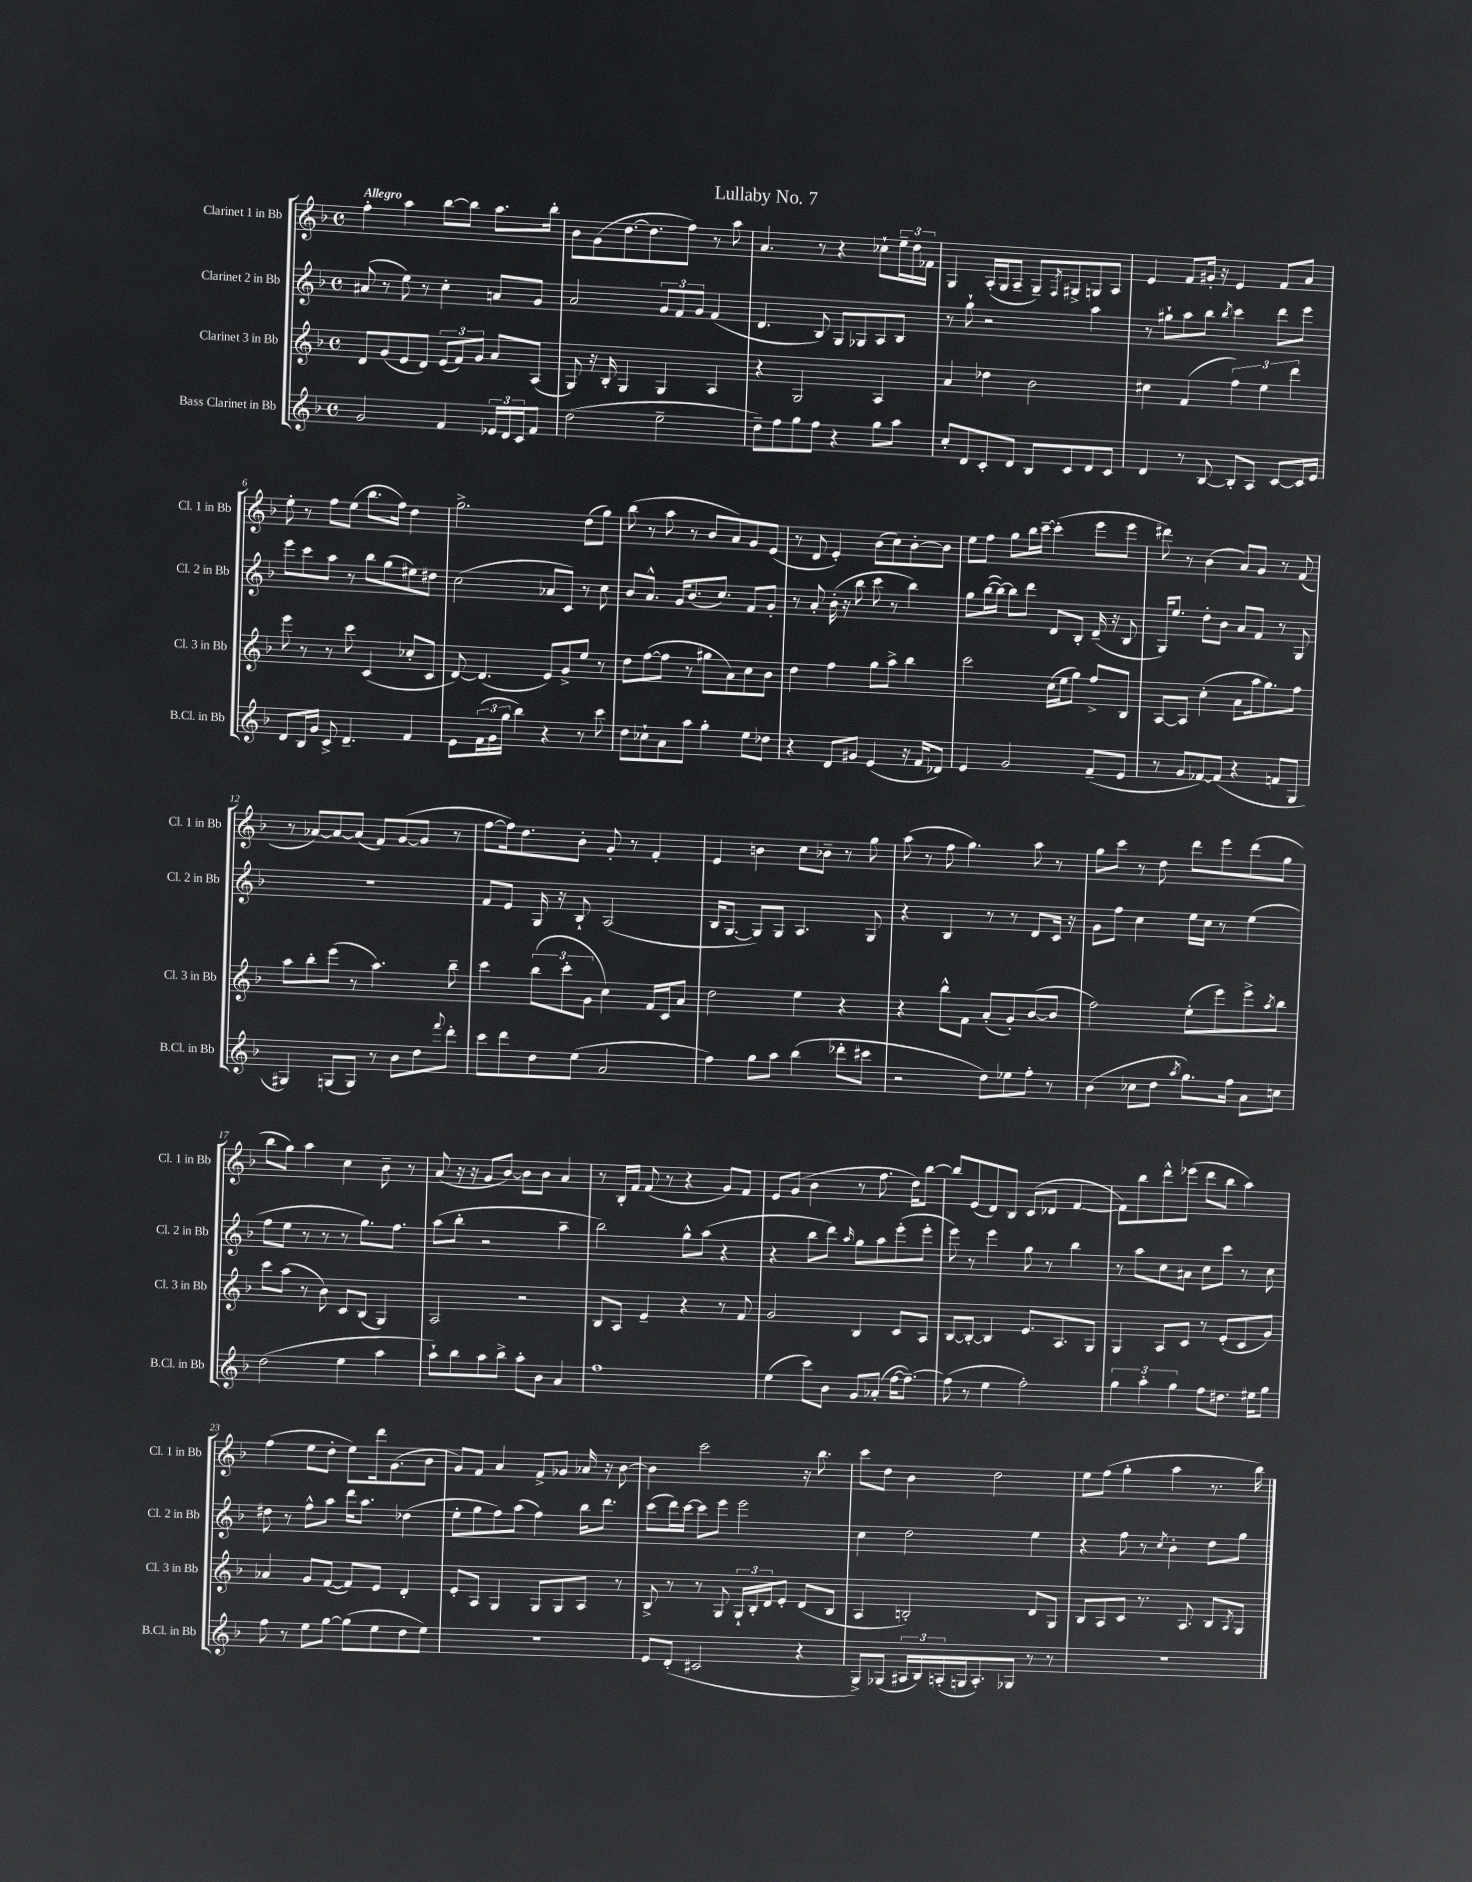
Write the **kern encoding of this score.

**kern	**kern	**kern	**kern
*staff4	*staff3	*staff2	*staff1
*clefG2	*clefG2	*clefG2	*clefG2
*k[b-]	*k[b-]	*k[b-]	*k[b-]
*M4/4	*M4/4	*M4/4	*M4/4
*met(c)	*met(c)	*met(c)	*met(c)
2g	8d	(8a#	4ff'
.	(8g	8r	.
.	8e	8ee)	4aa
.	8d)	8r	.
4f	(12e	4cc'	[8bb-
.	12f)	.	.
.	.	.	8bb-]
.	12g	.	.
24e-	8a	8a	8.aa
24d	.	.	.
24c	.	.	.
8f	(8A	8g	.
.	.	.	16bb-'
=	=	=	=
(2dd	8G)	2a	8b-
.	16r	.	(8g
.	16B-'	.	.
.	4G	.	[8.dd
.	.	.	8.dd]
2ee~	4G	12g	.
.	.	12f	.
.	.	.	8ff)
.	.	12g	.
.	4A	(4f	8r
.	.	.	8aa
=	=	=	=
8dd~)	4r	4.d	4.a
8ff	.	.	.
8gg	2G	.	.
8ff	.	8B-)	8r
4r	.	8G	4r
.	.	8G-	.
8gg	4A	8A	8cc-`
8aa	.	8B-	24ee~
.	.	.	24dd
.	.	.	24f-
=	=	=	=
8cc'	4a	8r	4G
8d	.	8gg`	.
8c'	4dd-	2r	(16A'
.	.	.	16G
8d	.	.	8A~
8B-	2b-	.	8G~)
.	.	.	8qF
8c	.	.	8G#^
8d	.	4aa	8G
8c	.	.	8A
=	=	=	=
4d	4cc#	8r	4e
.	.	8gg#`	.
8r	(4f	8aa	8f
[8B-	.	8bb-	16g#'
.	.	.	16r
.	.	8qbb-	.
8B-']	6ff)	4ccc	4e
8A	.	.	.
.	6ee	.	.
[8c	.	8ddd	8f
.	6ddd	.	.
16c]	.	8eee	8a
16e	.	.	.
=	=	=	=
8d	8eee	8eee	8ee'
16B-	8r	8ccc	8r
16g	.	.	.
8c^	8r	8aa	8ff
4.d~	8ccc	8r	(8ee
.	(4c	8bb-	8.bb-
.	.	(8gg	.
.	.	.	16ff)
4f	8cc-'	8ee#)	4dd
.	8c	8dd#	.
=	=	=	=
8e	[8d)	(2cc	2.gg^
(24f	(4.d]	.	.
24g	.	.	.
24gg	.	.	.
4bb-)	.	.	.
4r	8e)	8a-	.
.	8g^	8c)	.
8r	8ee	8r	(8dd
8ccc	8r	8cc	8gg)
=	=	=	=
8dd	8dd	8b-	(8bb-
8cc-`	([8ff	8.a^^	8r
8a	8ff]	.	8aa
.	.	16g	.
8aa	8r	(8.b-	8r
4gg'	8gg#	.	8b-
.	.	8.cc)	.
.	8a)	.	8a)
8ee	8cc	8f	8g
8dd-	8b-	8g'	(8e
=	=	=	=
4r	4dd	8r	8r
.	.	8a'	8d
8d	4ff	(16b-'	4e')
.	.	16r	.
8g#	.	8bb-	.
(4e	8gg	8ccc	(8b-
.	8aa^	8r	8cc)
16r	4bb-	4bb-)	[8b-'
16f	.	.	.
8d-)	.	.	8b-]
=	=	=	=
4e	2ccc	8gg	8ee
.	.	([16bb-	8ff
.	.	16bb-_)	.
2g	.	8bb-]	8gg
.	.	8ddd	16bb-
.	.	.	[16ccc~
.	(16cc	8d	(4ccc']
.	16ee	.	.
.	8gg)	8B-'	.
(8f~	8ff^	(16d~	8eee
.	.	16r	.
8e	8B-	8B-	8eee
=	=	=	=
8r	[8A	16G)	8ddd#)
.	.	8.ee	.
8g	8A]	.	8r
[8f-)	(4cc'	8dd'	(4b-
(8f-]	.	8b-	.
4r	8a	8a	8a)
.	16aa	8f	8g
.	8.gg)	.	.
8f	.	8r	8r
8G	8ff	8G	(8f
=	=	=	=
4G#)	8aa	1r	8r
.	8bb-'	.	[8a-)
(8G	(8eee	.	8a-_
8G)	8r	.	(8a-]
8r	4.aa)	.	8f)
8b-	.	.	([8g
8dd	.	.	8g]
8qqfff	.	.	.
8ddd'	8bb-~	.	8r
=	=	=	=
8ccc	4ccc	8f	[8ff
8ddd	.	8e	16ff])
.	.	.	8.dd
8dd	(12bb-	16G	.
.	.	16r	.
.	12ccc'	.	.
(8ee	.	8B-`	8b-'
.	12g	.	.
2a	4cc)	(2A	8g'
.	.	.	8r
.	16f	.	4f'
.	16c	.	.
.	8a	.	.
=	=	=	=
4ff)	2dd	16B-	4e
.	.	[8.G	.
8gg	.	8G])	4b
8aa	.	8G	.
(4bb-	4ee	4.A	8cc
.	.	.	8b-~
8ddd-'	4r	.	8r
8ccc#	.	8G	8gg
=	=	=	=
2r	4r	4r	(8aa
.	.	.	8r
.	8bb-^^	4B-	8ff
.	8f	.	4.gg)
8dd)	(8a'	8r	.
8ee-	8g')	8r	.
8ff'	([8b-	8d	8aa
8r	8b-]	16c	8r
.	.	16r	.
=	=	=	=
(4b-	2ff)	8g	8gg
.	.	8ff	8ccc
8cc-	.	4cc	8r
8dd	.	.	8dd
8qaa	.	.	.
8.gg)	(8ee'	16ee	8ddd
.	.	16cc	.
.	8eee)	8r	8eee
16ff	.	.	.
8a	8eee^	(4ee	(8ddd
.	8qaa	.	.
8cc	8bb-	.	8gg
=	=	=	=
(2dd	8ccc	8ff	8bb-
.	(8aa	8ee	8gg)
.	8r	8r	4aa
.	8b-)	8r	.
4ee	8c	8r	4cc
.	(8B-	8.gg)	.
4aa	4G)	.	8b-~
.	.	8.ff	.
.	.	.	8r
=	=	=	=
8aa`)	2A	(8aa	(8a
8bb-	.	8bb-'	16r
.	.	.	16r
8aa	.	2r	8g
8bb-^	.	.	[8b-)
8aa'	2r	.	8b-]
8b-	.	.	8b-
4a	.	4aa~	4a
=	=	=	=
1ff	8B-	2bb-)	8r
.	8A	.	16B-'
.	.	.	16f
.	4e~	.	(8f
.	.	.	8r
.	4r	8gg^^	4r
.	.	(8aa	.
.	8r	4r	8g)
.	8f	.	8f
=	=	=	=
(4ee	2g	4r	8e
.	.	.	(8g
8ccc)	.	8bb-	4b-
8b-	.	8ddd)	.
.	.	16qqaa	.
8g	4B-	8gg	8r
(8a-'	.	8aa	8.ff
[16ff	8c	(8eee'	.
8.ff~_)	.	.	16dd)
.	8A	8eee'	[8bb-
=	=	=	=
(8ff]	[8B-	8eee)	8bb-]
8r	8B-'_	8r	(8e
4ee	4B-]	4eee	8d)
.	.	.	8B-
2ff')	8.e	8gg	(8c
.	.	8r	8d-
.	8.A	.	.
.	.	4bb-	[4f
.	8G	.	.
=	=	=	=
6gg	4G	8r	8f])
.	.	8aa	8bb-
6aa'	.	.	.
.	8A	8cc	8ddd^^
6gg	.	.	.
.	8c	8a#	(8eee-
8ff	8r	8cc	8ddd
8.dd#	(8e'	8ccc	8bb-
.	8c	8r	4aa)
16ee#	.	.	.
8gg	8g)	8cc	.
=	=	=	=
8ff	4a-	8dd#	(4ff
8r	.	8r	.
8ee	8g	8ff^^	8ee
[8gg	([8f	8aa	8dd'
(8gg]	8f])	16ddd	8ee)
.	.	8.aa	.
8ee	8e	.	16ddd
.	.	.	(8.g
8dd	4d'	(4dd-	.
8ee)	.	.	8b-
=	=	=	=
1r	8e'	8ee'	8g)
.	8A	8gg	8f
.	4G	8ff)	4a
.	.	(8aa	.
.	8G	4ff)	8f^
.	8G	.	8g-
.	8A	16bb-	16a-
.	.	8.ddd	16r
.	8r	.	[8b-
=	=	=	=
8e	8B-^	(8ccc	4b-]
(8d'	8r	16ddd)	.
.	.	[16ccc	.
2c#	8r	8ccc]	2ccc
.	8G	8eee	.
.	24G`	2eee	.
.	24B-'	.	.
.	24d	.	.
.	8e'	.	.
4r	(8d	.	16r
.	.	.	8.bb-
.	8B-	.	.
=	=	=	=
8G^)	4A	4cc	8ccc
(8G-	.	.	8dd
24A#	2B')	2dd	4b-
24B-)	.	.	.
(24A'	.	.	.
16G	.	.	.
8.A')	.	.	.
.	.	.	2dd
8G-	.	.	.
8r	8d	4ee	.
8r	8G	.	.
=	=	=	=
1r	8B-	4r	8ee
.	8A	.	(8ff
.	8c	8ff	4gg'
.	8.r	8r	.
.	.	8qcc	.
.	.	4b-'	4aa
.	8.A	.	.
.	8B-	8dd	8.r
.	8qA	.	.
.	8G	8gg	.
.	.	.	16bb-)
==	==	==	==
*-	*-	*-	*-
